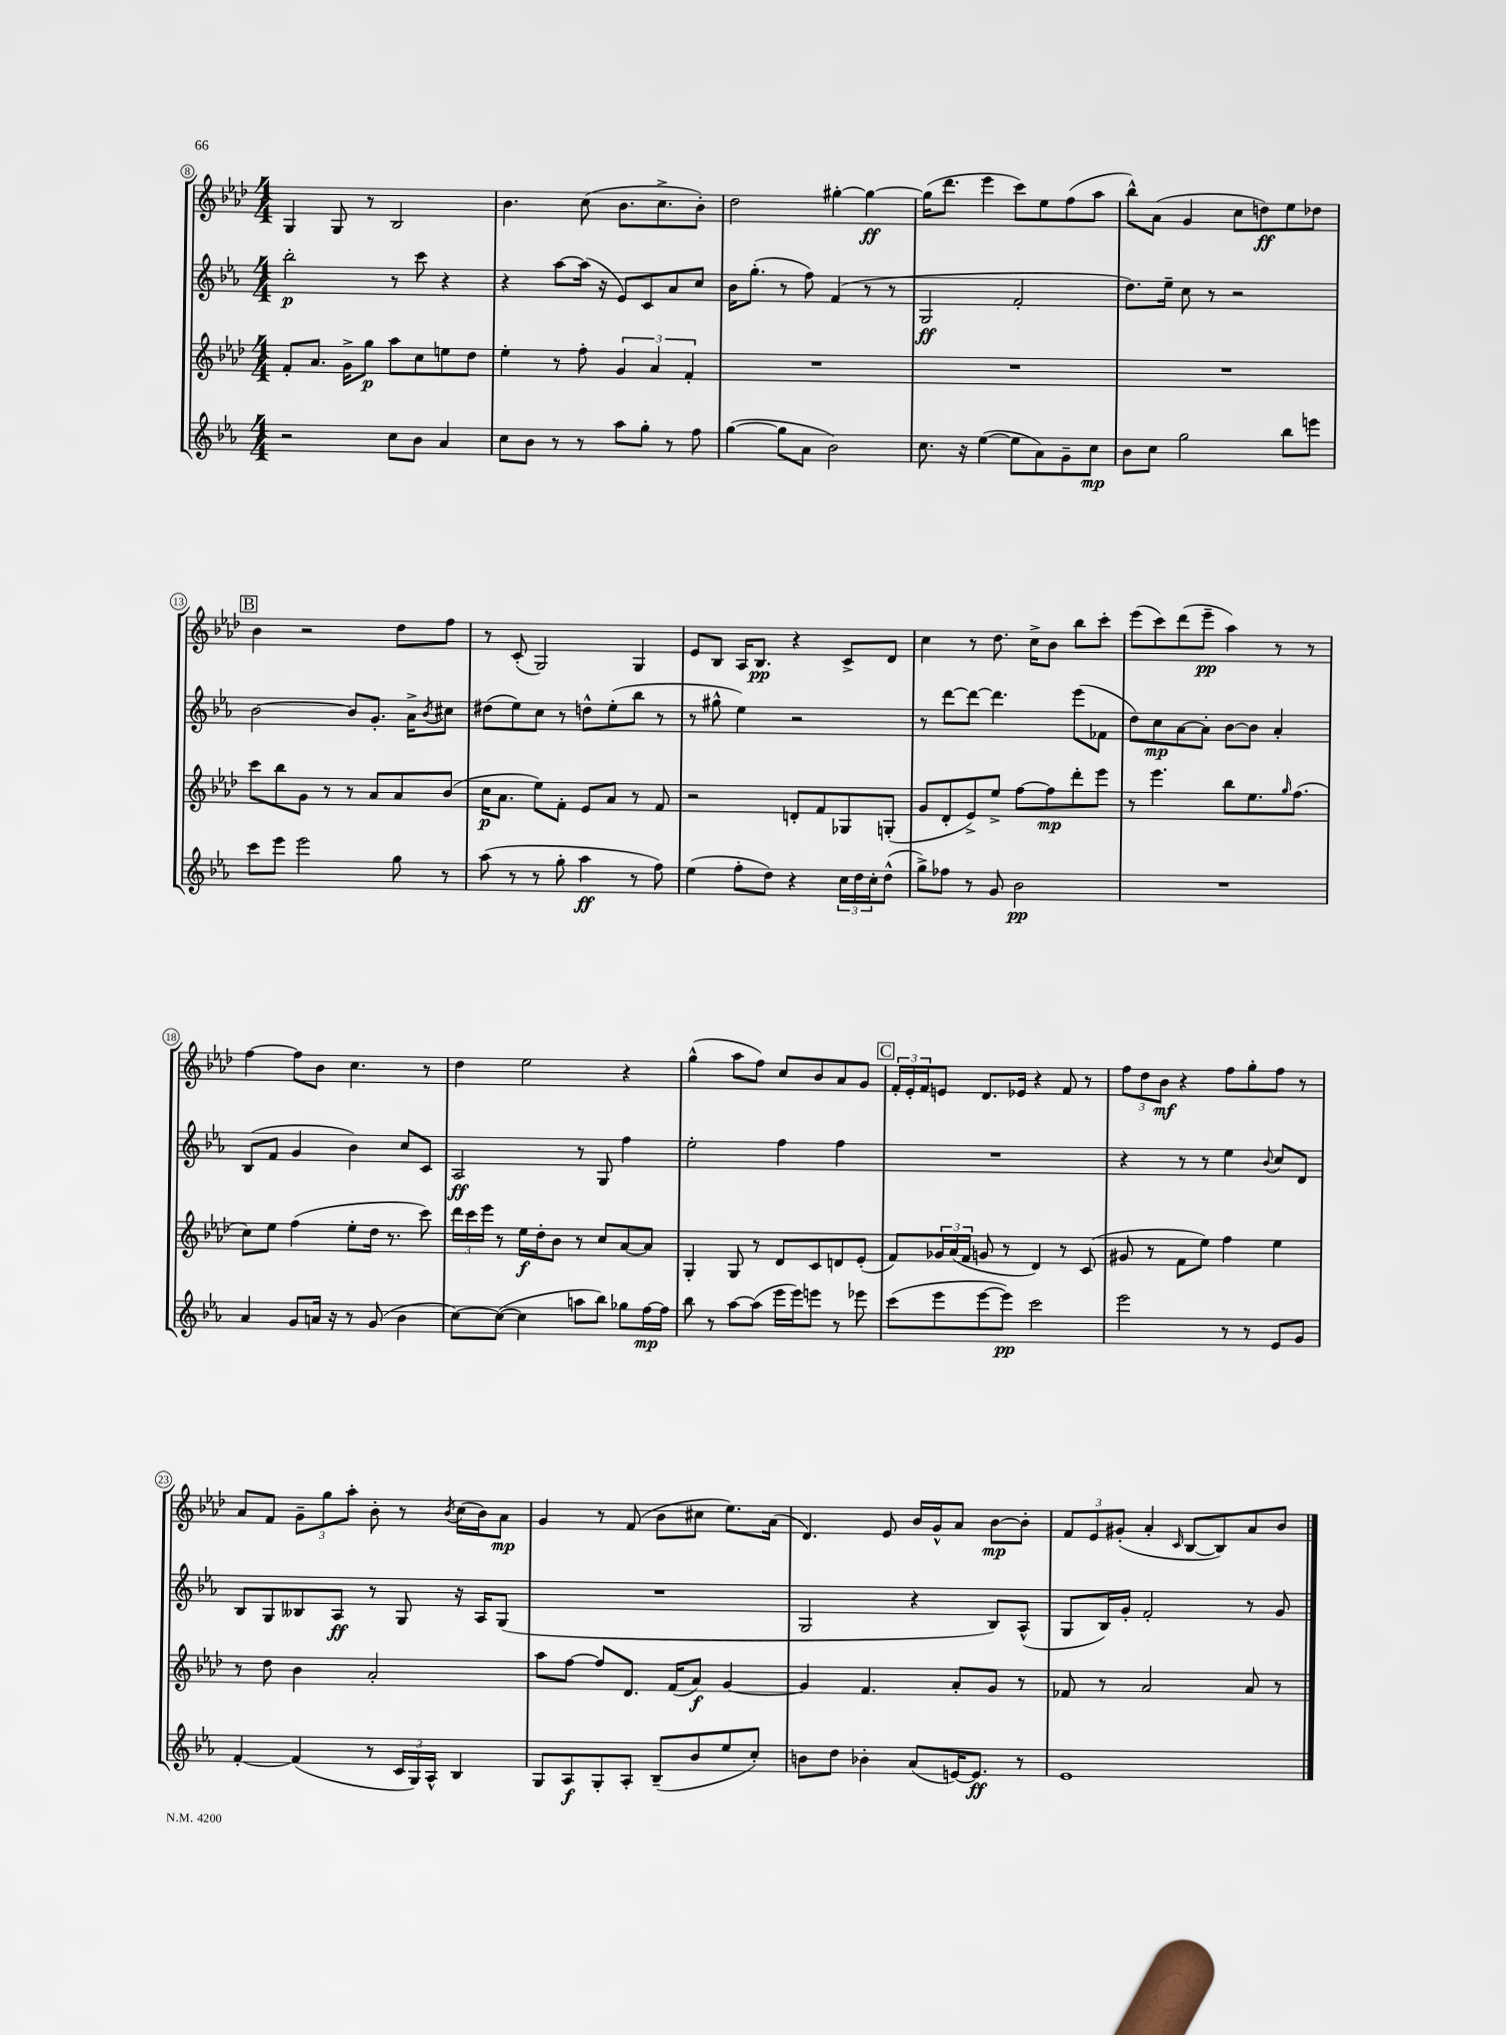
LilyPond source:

<<
\new StaffGroup <<
\new Staff = "s0" {
    \clef treble \key aes \major \numericTimeSignature \time 4/4
    g4 g8 r8 bes2 |
    bes'4. c''8( bes'8. c''8.-> bes'8-.) |
    des''2 gis''4~-. gis''4~\ff |
    gis''16( des'''8. ees'''4 c'''8) ees''8 f''8( aes''8 |
    bes''8-^) aes'8( g'4 c''8 d''8\ff) ees''8 des''8 |
    \mark \markup { \box "B" } bes'4 r2 des''8 f''8 |
    r8 c'8-.( g2) g4 |
    ees'8 bes8 aes16 bes8.\pp r4 c'8-> des'8 |
    c''4 r8 des''8. c''16-> bes'8 bes''8 c'''8-. |
    ees'''8( c'''8) des'''8( ees'''8--\pp aes''4) r8 r8 |
    f''4~ f''8 bes'8 c''4. r8 |
    des''4 ees''2 r4 |
    g''4-^( aes''8 f''8) c''8 bes'8 aes'8 g'8 |
    \mark \markup { \box "C" } \tuplet 3/2 { f'16-. ees'16-. f'16 } e'8 des'8. ees'16 r4 f'8 r8 |
    \tuplet 3/2 { f''8 des''8 bes'8\mf } r4 f''8 g''8-. f''8 r8 |
    aes'8 f'8 \tuplet 3/2 { g'8-- g''8 aes''8-. } bes'8-. r8 \acciaccatura { bes'8 } c''16( bes'16) aes'8\mp |
    g'4 r8 f'8( bes'8 cis''8 ees''8.) aes'16( |
    des'4.) ees'8 bes'16 g'16-^ aes'8 bes'8~\mp bes'8-. |
    \tuplet 3/2 { f'8 ees'8 gis'8-.( } aes'4-. \grace { c'16 } bes8~ bes8) aes'8 bes'8 \bar "|." |
}
\new Staff = "s1" {
    \clef treble \key ees \major \numericTimeSignature \time 4/4
    bes''2-.\p r8 c'''8 r4 |
    r4 aes''8~ aes''16( r16 ees'8) c'8 aes'8 c''8 |
    bes'16 g''8.-.( r8 f''8) f'4( r8 r8 |
    g2\ff f'2-. |
    d''8.) ees''16-- c''8 r8 r2 |
    \mark \markup { \box "B" } bes'2~ bes'8 g'8.-. aes'16-> \acciaccatura { bes'8 } cis''8 |
    dis''8( ees''8) c''8 r8 d''8-^ ees''8-.( bes''8 r8 |
    r8 gis''8-^ ees''4) r2 |
    r8 d'''8~ d'''8~ d'''4. ees'''8( fes'8 |
    d''8) c''8\mp aes'8~ aes'8-. bes'8~ bes'8 aes'4-. |
    bes8( f'8 g'4 bes'4) c''8 c'8 |
    aes2\ff r8 g8 f''4 |
    ees''2-. f''4 f''4 |
    \mark \markup { \box "C" } R1 |
    r4 r8 r8 ees''4 \appoggiatura { bes'8 } c''8 d'8 |
    bes8 g8 beses8 aes8\ff r8 g8 r16 aes16 g8( |
    R1 |
    g2 r4 bes8) aes8-^( |
    g8 bes16) g'16-. f'2-. r8 g'8 \bar "|." |
}
\new Staff = "s2" {
    \clef treble \key aes \major \numericTimeSignature \time 4/4
    f'8-. aes'8. g'16-> g''8\p aes''8 c''8 e''8 des''8 |
    ees''4-. r8 f''8-. \tuplet 3/2 { g'4 aes'4 f'4-. } |
    R1 |
    R1 |
    R1 |
    \mark \markup { \box "B" } c'''8 bes''8 g'8 r8 r8 aes'8 aes'8 bes'8( |
    c''16\p aes'8. ees''8) f'8-. ees'8 aes'8 r8 f'8 |
    r2 d'8-. f'8 ges8 g8-.( |
    g'8 des'8-. ees'8->) ees''8-> f''8~ f''8\mp des'''8-. ees'''8 |
    r8 ees'''4. bes''8 ees''8. \grace { g''16 } f''8.( |
    c''8) ees''8 f''4( ees''8-. des''16 r8. c'''8) |
    \tuplet 3/2 { des'''16 c'''16 ees'''16 } r8 ees''16\f des''16-. bes'8 r8 c''8 aes'8~ aes'8 |
    g4-. g8 r8 des'8 c'8 d'8 ees'8-.( |
    \mark \markup { \box "C" } f'8) \tuplet 3/2 { ges'16 aes'16( f'16 } g'8 r8 des'4) r8 c'8( |
    gis'8 r8 f'8 ees''8) f''4 ees''4 |
    r8 des''8 bes'4 aes'2-. |
    aes''8 f''8~ f''8 des'8. f'16( aes'8\f) g'4~ |
    g'4 f'4. aes'8-. g'8 r8 |
    fes'8 r8 aes'2 aes'8 r8 \bar "|." |
}
\new Staff = "s3" {
    \clef treble \key ees \major \numericTimeSignature \time 4/4
    r2 c''8 bes'8 aes'4 |
    c''8 bes'8 r8 r8 aes''8 g''8-. r8 f''8 |
    g''4~( g''8 aes'8 bes'2) |
    c''8. r16 ees''4~( ees''8 aes'8) g'8-- c''8\mp |
    bes'8 c''8 g''2 bes''8 e'''8 |
    \mark \markup { \box "B" } c'''8 ees'''8 ees'''2 g''8 r8 |
    aes''8( r8 r8 g''8-. aes''4\ff r8 f''8) |
    ees''4( f''8-. d''8) r4 \tuplet 3/2 { c''16 d''16 c''16-. } d''8-^( |
    g''8->) fes''8 r8 g'8 bes'2\pp |
    R1 |
    aes'4 g'8 a'16 r16 r8 g'8( bes'4 |
    c''8~) c''8~( c''4 a''8 bes''8) ges''8 f''16~\mp f''16 |
    bes''8 r8 aes''8~ aes''8( ees'''16 ees'''16) e'''8 r8 ees'''8 |
    \mark \markup { \box "C" } c'''8( ees'''8 ees'''8~ ees'''8\pp) c'''2 |
    ees'''2 r8 r8 ees'8 g'8 |
    f'4~-. f'4( r8 \tuplet 3/2 { c'16 g16) aes16-^ } bes4 |
    g8 aes8\f g8-. aes8-. bes8--( bes'8 ees''8 c''8-.) |
    b'8 d''8 bes'4-. aes'8( e'16~) e'8.\ff r8 |
    ees'1 \bar "|." |
}
>>
>>
\layout { \context { \Score currentBarNumber = #8 \override BarNumber.stencil = #(make-stencil-circler 0.1 0.3 ly:text-interface::print) } }
